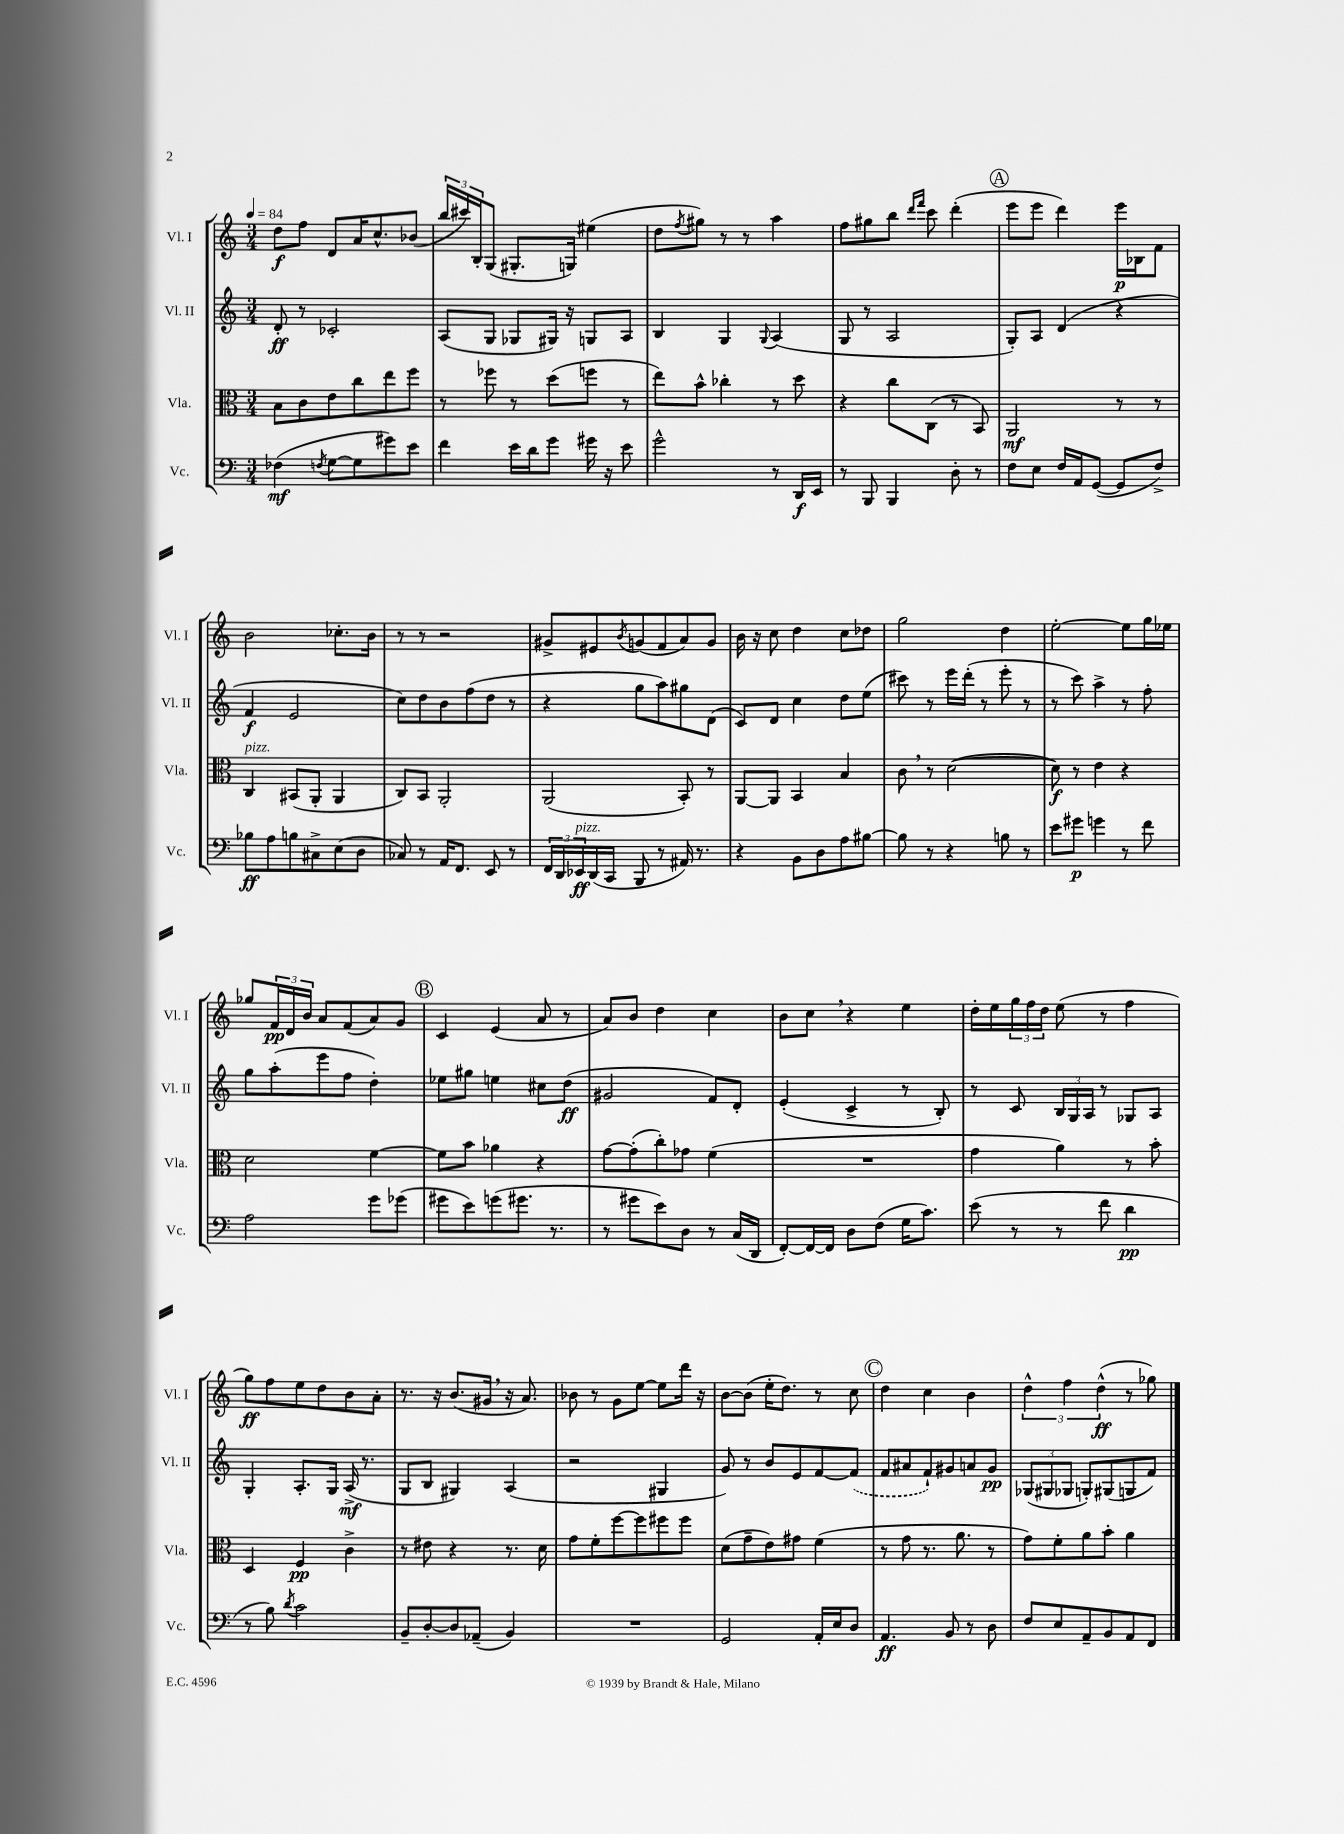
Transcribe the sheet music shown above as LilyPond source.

<<
\new StaffGroup <<
\new Staff = "s0" \with { instrumentName = "Vl. I" shortInstrumentName = "Vl. I" } {
    \clef treble \key c \major \numericTimeSignature \time 3/4 \tempo 4 = 84
    d''8\f f''8 d'8 a'16 c''8.-^ bes'8( |
    \tuplet 3/2 { b''16 cis'''16) b16-. } g8( gis8.-. g16) eis''4( |
    d''8 \acciaccatura { f''8 } gis''8) r8 r8 a''4 |
    f''8 gis''8 b''8 \grace { d'''16 f'''16 } c'''8 d'''4-.( |
    \mark \markup { \circle "A" } e'''8 e'''8 d'''4) e'''16\p bes16 f'8 |
    b'2 ces''8.-. b'16 |
    r8 r8 r2 |
    gis'8-> eis'8 \acciaccatura { b'8 } g'8( f'8 a'8) g'8 |
    b'16 r16 c''8 d''4 c''8 des''8 |
    g''2 d''4 |
    e''2~-. e''8 g''16 ees''16 |
    ges''8 \tuplet 3/2 { f'16\pp d'16 b'16 } a'8 f'8( a'8) g'8 |
    \mark \markup { \circle "B" } c'4 e'4( a'8 r8 |
    a'8) b'8 d''4 c''4 |
    b'8 c''8 \breathe r4 e''4 |
    d''16-. e''16 \tuplet 3/2 { g''16 f''16 d''16 } e''8( r8 f''4 |
    g''8\ff) f''8 e''8 d''8 b'8 a'8-. |
    r8. r16 b'8.( gis'16 \breathe r16 a'8.) |
    bes'8 r8 g'8 e''8~ e''8 d'''16 r16 |
    b'8~ b'8( e''16-. d''8.) r8 c''8 |
    \mark \markup { \circle "C" } d''4 c''4 b'4 |
    \tuplet 3/2 { d''4-^ f''4 d''4-^\ff( } r8 ges''8) \bar "|." |
}
\new Staff = "s1" \with { instrumentName = "Vl. II" shortInstrumentName = "Vl. II" } {
    \clef treble \key c \major \numericTimeSignature \time 3/4
    d'8-.\ff r8 ces'2-. |
    a8( g8 ges8 gis16) r16 g8 a8 |
    b4 g4 \appoggiatura { g8 } a4( |
    g8 r8 a2 |
    \mark \markup { \circle "A" } g8-.) a8 d'4( r4 |
    f'4\f e'2 |
    c''8) d''8 b'8 f''8( d''8 r8 |
    r4 g''8 a''8) gis''8 d'8( |
    c'8) d'8 c''4 d''8 e''8( |
    cis'''8) r8 e'''16 d'''16-.( r8 e'''8-. r8 |
    r8 c'''8) a''4-> r8 f''8-. |
    g''8 a''8-.( e'''8 f''8 d''4-.) |
    \mark \markup { \circle "B" } ees''8 gis''8 e''4 cis''8 d''8\ff( |
    gis'2 f'8) d'8-. |
    e'4-.( c'4-> r8 b8-.) |
    r8 c'8 \tuplet 3/2 { b16 g16 a16 } r8 ges8 a8 |
    g4-. a8.-. g16 a16->\mf( r8. |
    g8 b8 gis4) a4( |
    r2 gis4 |
    g'8) r8 b'8 e'8 f'8~ \once \slurDashed f'8( |
    \mark \markup { \circle "C" } f'8 ais'8 f'8-!) gis'8 a'8 gis'8\pp |
    \tuplet 3/2 { ges8( gis8 ges8 } g8-.) gis8( g8 f'8) \bar "|." |
}
\new Staff = "s2" \with { instrumentName = "Vla." shortInstrumentName = "Vla." } {
    \clef alto \key c \major \numericTimeSignature \time 3/4
    b8 c'8 e'8 c''8 e''8 f''8 |
    r8 fes''8 r8 d''8( f''8 r8 |
    e''8) b'8-^ ces''4-. r8 d''8 |
    r4 c''8 c8( r8 b,8) |
    \mark \markup { \circle "A" } a,2\mf r8 r8 |
    c4^\markup { \italic "pizz." } bis,8( a,8-. a,4 |
    c8) b,8 a,2-. |
    a,2( b,8-.) r8 |
    a,8~ a,8 b,4 b4 |
    c'8 \breathe r8 d'2~( |
    d'8\f) r8 e'4 r4 |
    d'2 f'4~ |
    \mark \markup { \circle "B" } f'8 b'8 aes'4 r4 |
    g'8~ g'8-.( c''8-.) ges'8 f'4( |
    R2. |
    g'4 a'4) r8 b'8-. |
    d4 f4\pp c'4-> |
    r8 eis'8 r4 r8. d'16 |
    g'8 f'8-. f''8~ f''8 fis''8 fis''8 |
    d'8( g'8-- e'8) gis'8 f'4( |
    \mark \markup { \circle "C" } r8 g'8 r8. a'8. r8 |
    g'8) f'8-. a'8 b'8-. a'4 \bar "|." |
}
\new Staff = "s3" \with { instrumentName = "Vc." shortInstrumentName = "Vc." } {
    \clef bass \key c \major \numericTimeSignature \time 3/4
    fes4\mf( \acciaccatura { f8 } g8~ g8 gis'8) e'8 |
    f'4 e'16 d'16 g'8 gis'16 r16 e'8 |
    g'2-^ r8 d,16\f e,16 |
    r8 b,,8 b,,4 d8-. r8 |
    \mark \markup { \circle "A" } f8 e8 f16 a,16 g,8~( g,8 f8->) |
    bes8\ff a8 b8 cis8-> e8( d8 |
    ces8) r8 a,16 f,8. e,8 r8 |
    \tuplet 3/2 { f,16 d,16 ees,16\ff^\markup { \italic "pizz." } } d,16( c,16 b,,8 r8 ais,16) r8. |
    r4 b,8 d8 a8 bis8~ |
    bis8 r8 r4 b8 r8 |
    e'8 gis'8\p g'4 r8 f'8 |
    a2 g'8 ges'8( |
    \mark \markup { \circle "B" } gis'8 e'8) g'8( gis'8. r8. |
    r8 gis'8 e'8) d8 r8 c16( d,16 |
    f,8~-.) f,16~ f,16 d8 f8( g16 c'8.) |
    e'8( r8 r8 f'8 d'4\pp |
    r8 b8) \acciaccatura { d'8 } c'2 |
    b,8-- d8~-. d8 aes,8--( b,4) |
    R2. |
    g,2 a,16-. e16 d8 |
    \mark \markup { \circle "C" } a,4.\ff b,8 r8 d8 |
    f8 e8 a,8-- b,8 a,8 f,8 \bar "|." |
}
>>
>>
\layout { \context { \Score \remove "Bar_number_engraver" } }
